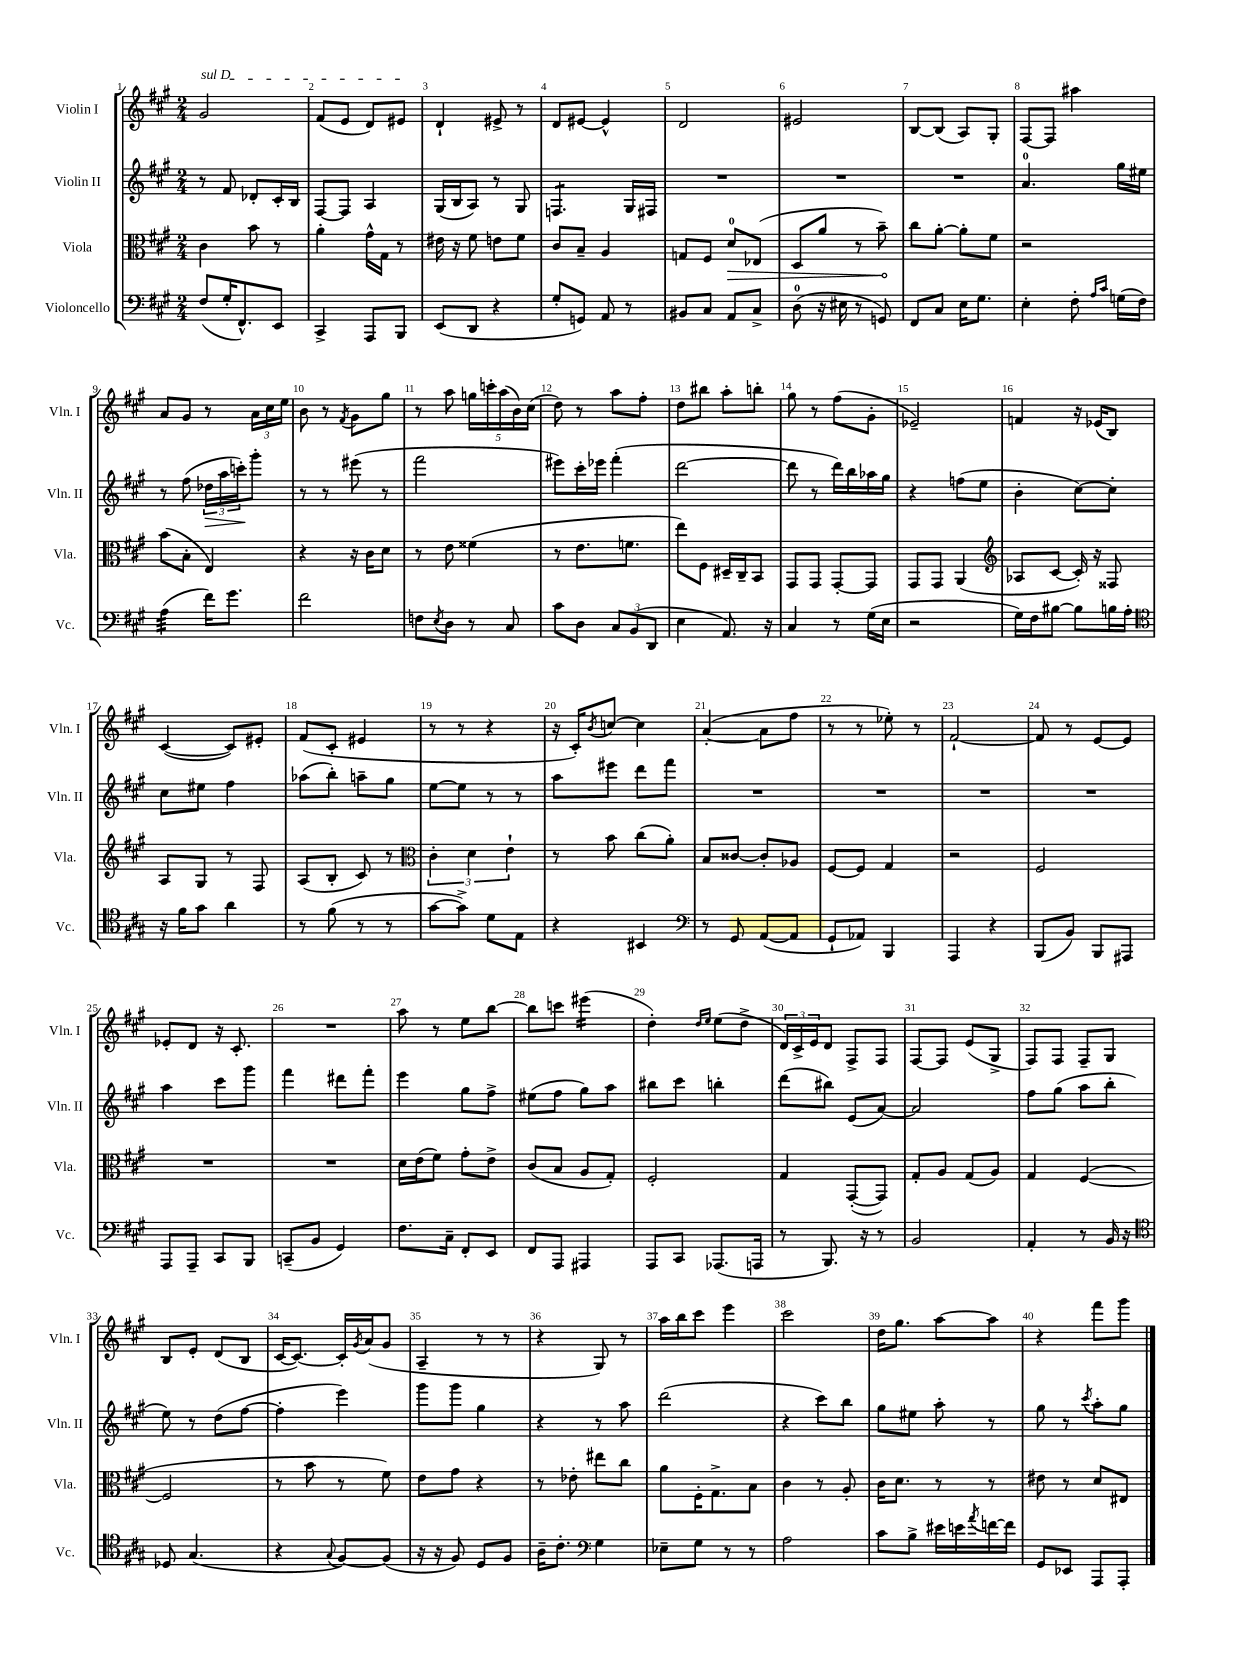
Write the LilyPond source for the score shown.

<<
\new StaffGroup <<
\new Staff = "s0" \with { instrumentName = "Violin I" shortInstrumentName = "Vln. I" } {
    \clef treble \key a \major \numericTimeSignature \time 2/4
    \once \override TextSpanner.bound-details.left.text = \markup { \italic "sul D" } gis'2\startTextSpan |
    fis'8( e'8 d'8) eis'8\stopTextSpan |
    d'4-! eis'8-> r8 |
    d'8 eis'8~ eis'4-^ |
    d'2 |
    eis'2 |
    b8~ b8( a8) gis8-. |
    fis8~ fis8 ais''4 |
    a'8 gis'8 r8 \tuplet 3/2 { a'16 cis''16 e''16 } |
    b'8 r8 \acciaccatura { fis'8 } gis'8 gis''8 |
    r8 a''8 \tuplet 5/4 { g''16 c'''16-. a''16( b'16) cis''16( } |
    d''8) r8 a''8 fis''8-. |
    d''8 bis''8 a''8-. b''8-. |
    gis''8 r8 fis''8( gis'8-. |
    ees'2--) |
    f'4 r16 ees'16( b8) |
    cis'4~( cis'8) eis'8-. |
    fis'8( cis'8-. eis'4 |
    r8 r8 r4 |
    r16 cis'16-.) \acciaccatura { b'8 } c''8~ c''4 |
    a'4~-.( a'8 fis''8 |
    r8 r8 ees''8-.) r8 |
    fis'2~-! |
    fis'8 r8 e'8~ e'8 |
    ees'8-. d'8 r16 cis'8.-. |
    R2 |
    a''8 r8 e''8 b''8~ |
    b''8 c'''8 eis'''4:16( |
    d''4-.) \grace { d''16 e''16 } e''8( d''8-> |
    \tuplet 3/2 { d'16) cis'16-> e'16 } d'8 fis8-> fis8 |
    fis8~ fis8 e'8( gis8-> |
    fis8) fis8 fis8-- gis8 |
    b8 e'8-. d'8( b8 |
    cis'16~ cis'8.~) cis'16-. \acciaccatura { gis'8 } a'16( gis'8 |
    a4-- r8 r8 |
    r4 gis8) r8 |
    a''16 b''16 cis'''8 e'''4 |
    cis'''2 |
    d''16 gis''8. a''8~ a''8 |
    r4 fis'''8 gis'''8 \bar "|." |
}
\new Staff = "s1" \with { instrumentName = "Violin II" shortInstrumentName = "Vln. II" } {
    \clef treble \key a \major \numericTimeSignature \time 2/4
    r8 fis'8 des'8-. cis'16-. b16 |
    fis8~ fis8 a4 |
    gis16( b16 a8) r8 gis8 |
    f4.:8 gis16 fis16 |
    R2 |
    R2 |
    R2 |
    a'4.-0 gis''16 eis''16 |
    r8 fis''8( \tuplet 3/2 { des''16\> a''16 c'''16-.\!) } gis'''8-. |
    r8 r8 eis'''8( r8 |
    fis'''2 |
    eis'''8) cis'''16-. ees'''16 fis'''4-.( |
    d'''2~ |
    d'''8 r8 d'''16) b''16 aes''16 gis''16 |
    r4 f''8( e''8 |
    b'4-. cis''8~) cis''8-. |
    cis''8 eis''8 fis''4 |
    aes''8( b''8-.) a''8-- gis''8 |
    e''8~ e''8 r8 r8 |
    a''8 eis'''8 d'''8 fis'''8 |
    R2 |
    R2 |
    R2 |
    R2 |
    a''4 cis'''8 gis'''8 |
    fis'''4 dis'''8 fis'''8-. |
    e'''4 gis''8 fis''8-> |
    eis''8( fis''8 gis''8) a''8 |
    bis''8 cis'''8 b''4-. |
    d'''8( bis''8) e'8( a'8~) |
    a'2 |
    fis''8 gis''8( a''8 b''8-. |
    e''8) r8 d''8( fis''8~ |
    fis''4-. e'''4) |
    gis'''8 gis'''8 gis''4 |
    r4 r8 a''8 |
    d'''2( |
    r4 cis'''8) b''8 |
    gis''8 eis''8 a''8-. r8 |
    gis''8 r8 \acciaccatura { cis'''8 } a''8-. gis''8 \bar "|." |
}
\new Staff = "s2" \with { instrumentName = "Viola" shortInstrumentName = "Vla." } {
    \clef alto \key a \major \numericTimeSignature \time 2/4
    cis'4 b'8 r8 |
    a'4-. gis'16-^ gis16 r8 |
    eis'16 r16 fis'8 e'8 fis'8 |
    cis'8 b8-- a4 |
    g8 fis8 \once \override Hairpin.circled-tip = ##t d'8-0\> ees8( |
    d8 a'8 r8 b'8--\!) |
    cis''8 a'8~-. a'8-. fis'8 |
    r2 |
    b'8( b8-. e4) |
    r4 r16 cis'16 d'8 |
    r8 e'8 fisis'4( |
    r8 e'8. f'8. |
    e''8) fis8 dis16-- cis16-- b,8 |
    gis,8 gis,8 gis,8~-. gis,8 |
    gis,8 gis,8 a,4( |
    \clef treble aes8 cis'8~ cis'16-.) r16 fisis8 |
    a8 gis8 r8 fis8 |
    a8( b8-. cis'8) r8 |
    \clef alto \tuplet 3/2 { cis'4-. d'4 e'4-! } |
    r8 b'8 cis''8( a'8-.) |
    b8 cisis'8~ cisis'8-. aes8 |
    fis8~ fis8 gis4 |
    r2 |
    fis2 |
    R2 |
    R2 |
    d'16 e'16( fis'8) gis'8-. e'8-> |
    cis'8( b8 a8 gis8-.) |
    fis2-. |
    gis4 gis,8~-.( gis,8) |
    gis8-. a8 gis8( a8) |
    gis4 fis4~( |
    fis2 |
    r8 b'8 r8 fis'8) |
    e'8 gis'8 r4 |
    r8 ees'8-. eis''8 cis''8 |
    a'8 fis16-. gis8.-> b8 |
    cis'4 r8 a8-. |
    cis'16 d'8. r8 r8 |
    eis'8 r8 d'8 eis8 \bar "|." |
}
\new Staff = "s3" \with { instrumentName = "Violoncello" shortInstrumentName = "Vc." } {
    \clef bass \key a \major \numericTimeSignature \time 2/4
    fis8( gis16-. fis,8.-^) e,8 |
    cis,4-> a,,8 b,,8 |
    e,8( d,8 r4 |
    gis8-. g,8) a,8 r8 |
    bis,8 cis8 a,8 cis8-> |
    d8-0( r16 eis16 r8 g,8) |
    fis,8 cis8 e16 gis8. |
    e4-. fis8-. \grace { a16 cis'16 } g16( fis16) |
    a4:32( fis'16) gis'8. |
    fis'2 |
    f8 \acciaccatura { e8 } d8 r8 cis8 |
    cis'8 d8 \tuplet 3/2 { cis8 b,8( d,8 } |
    e4 a,8.) r16 |
    cis4 r8 gis16( e16 |
    r2 |
    gis16) fis16 bis8~ bis8 b16 a16-. |
    \clef tenor r16 fis'16 gis'8 a'4 |
    r8 fis'8( r8 r8 |
    gis'8~ gis'8->) d'8 e8 |
    r4 bis,4 |
    \clef bass r8 gis,8 a,8~( a,8 |
    gis,8-! aes,8) b,,4 |
    a,,4 r4 |
    b,,8( b,8) b,,8 ais,,8 |
    a,,8 a,,8-- cis,8 b,,8 |
    c,8--( b,8 gis,4) |
    fis8. cis16-- fis,8-. e,8 |
    fis,8 a,,8 ais,,4 |
    a,,8 cis,8 aes,,8.( a,,16 |
    r8 b,,8.) r16 r8 |
    b,2 |
    a,4-. r8 b,16 r16 |
    \clef tenor des8 gis4.( |
    r4 \appoggiatura { gis8 } fis8~) fis8( |
    r16 r16 fis8) d8 fis8 |
    a16-- cis'8.-. \clef bass gis4 |
    ees8-- gis8 r8 r8 |
    a2 |
    cis'8 b8-> eis'16 e'16 \acciaccatura { a'8 } f'16~ f'16 |
    gis,8 ees,8 a,,8 a,,8-. \bar "|." |
}
>>
>>
\layout { \context { \Score \override BarNumber.break-visibility = ##(#f #t #t) barNumberVisibility = #all-bar-numbers-visible } }
